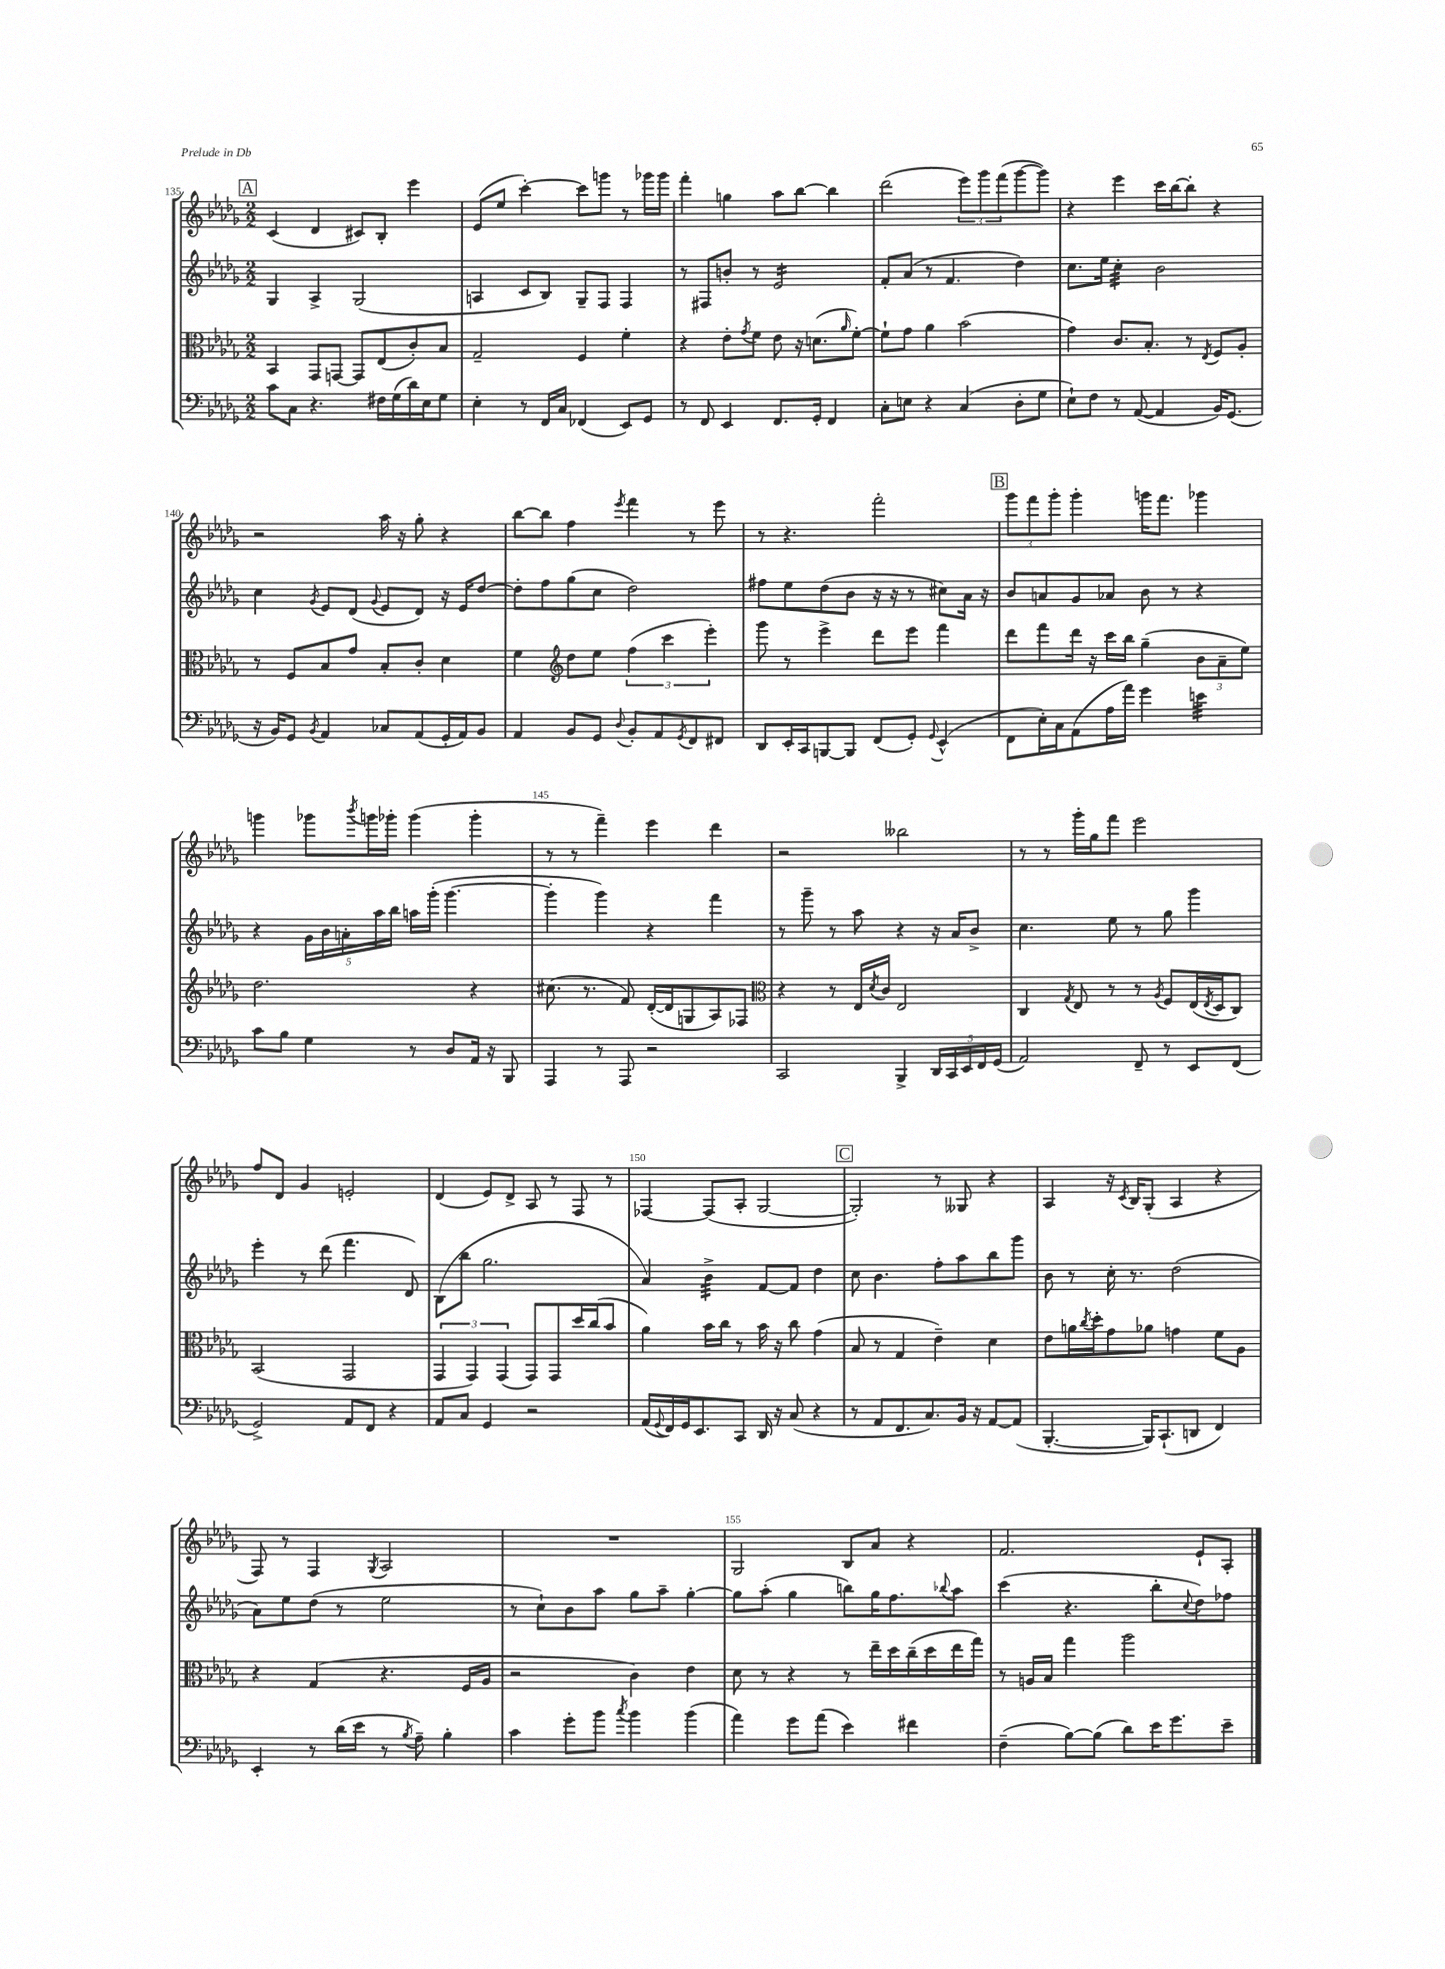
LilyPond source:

<<
\new StaffGroup <<
\new Staff = "s0" {
    \clef treble \key des \major \numericTimeSignature \time 2/2
    \mark \markup { \box "A" } c'4( des'4 cis'8) bes8-. ees'''4 |
    ees'8( ees''8 c'''4~-.) c'''8 g'''8 r8 ges'''16 ges'''16 |
    f'''4-. g''4 aes''8 bes''8~ bes''4 |
    des'''2( \tuplet 3/2 { ees'''8) ges'''8 f'''8( } ges'''8~ ges'''8) |
    r4 ees'''4 c'''16 bes''16~ bes''8-. r4 |
    r2 aes''16 r16 ges''8-. r4 |
    bes''8~ bes''8 f''4 \acciaccatura { ees'''8 } f'''4 r8 ees'''8 |
    r8 r4. f'''2-. |
    \mark \markup { \box "B" } \tuplet 3/2 { ges'''8 f'''8 ges'''8-. } ges'''4-. g'''16 f'''8. ges'''4 |
    g'''4 ges'''8 \acciaccatura { bes'''8 } g'''16 ges'''16-. ges'''4( ges'''4-. |
    r8 r8 f'''4--) ees'''4 des'''4 |
    r2 beses''2 |
    r8 r8 ges'''16-. ges''16 f'''8 ees'''2 |
    f''8 des'8 ges'4 e'2-. |
    des'4( ees'8) des'8-> aes8 r8 f8 r8 |
    fes4~ fes8( aes8-. ges2~ |
    \mark \markup { \box "C" } ges2-.) r8 geses8 r4 |
    aes4 r16 \acciaccatura { c'8 } bes16 ges8-.( aes4 r4 |
    f8) r8 f4 \acciaccatura { ges8 } aes2 |
    R1 |
    ges2 bes8 aes'8 r4 |
    f'2. ees'8-! aes8-. \bar "|." |
}
\new Staff = "s1" {
    \clef treble \key des \major \numericTimeSignature \time 2/2
    \mark \markup { \box "A" } ges4 aes4-> ges2( |
    a4 c'8 bes8) ges8-- f8 f4 |
    r8 fis8 b'8-. r8 ees'2:16 |
    f'8-. aes'8( r8 f'4. des''4) |
    c''8. ees''16 c''4:32-. bes'2 |
    c''4 \acciaccatura { ges'8 } ees'8 des'8( \appoggiatura { ges'8 } ees'8 des'8) r16 ees'16 des''8~ |
    des''8-. f''8 ges''8( c''8 des''2) |
    fis''8 ees''8 des''8( bes'8 r16 r16 r8 cis''8) aes'16 r16 |
    \mark \markup { \box "B" } bes'8 a'8 ges'8 aes'8 bes'8 r8 r4 |
    r4 \tuplet 5/4 { ges'16 bes'16 a'16-. aes''16 bes''16 } a''16 ges'''16-.( ges'''4.~ |
    ges'''4-. ges'''4) r4 f'''4 |
    r8 ges'''8-- r8 aes''8 r4 r16 aes'16 bes'8-> |
    c''4. ees''8 r8 ges''8 ges'''4 |
    ees'''4-. r8 des'''8( f'''4. des'8) |
    bes8( bes''8 ges''2. |
    aes'4) bes'4:32-> f'8~ f'8 des''4 |
    \mark \markup { \box "C" } c''8 bes'4. f''8-. aes''8 bes''8 ges'''8 |
    bes'8 r8 c''16-. r8. des''2( |
    aes'8) ees''8 des''8( r8 ees''2 |
    r8 c''8-!) bes'8 aes''8 ges''8 aes''8-- ges''4~-. |
    ges''8 aes''8-.( ges''4 b''8) ges''16 f''8. \appoggiatura { bes''8 } aes''8 |
    c'''4( r4. bes''8-. \appoggiatura { c''8 } des''8) fes''8 \bar "|." |
}
\new Staff = "s2" {
    \clef alto \key des \major \numericTimeSignature \time 2/2
    \mark \markup { \box "A" } bes,4 ges,8 g,8~ g,8 ees8( c'8-.) bes8 |
    ges2-- f4 f'4-. |
    r4 ees'8-. \acciaccatura { ges'8 } f'8 ees'8 r16 d'8.( \grace { aes'16 } f'8~-.) |
    f'8-! ges'8 aes'4 bes'2( |
    ges'4) c'8. bes8.-. r8 \acciaccatura { ees8 } f8 aes8-. |
    r8 f8 bes8 ges'8 bes8-. c'8-. des'4 |
    f'4 \clef treble des''8 ees''8 \tuplet 3/2 { f''4( c'''4 ees'''4-.) } |
    ges'''8 r8 ees'''4-> des'''8 ees'''8 f'''4 |
    \mark \markup { \box "B" } des'''8 f'''8 des'''16 r16 c'''16 bes''16 ges''4--( \tuplet 3/2 { bes'8 aes'8-- ees''8) } |
    des''2. r4 |
    cis''8.( r8. f'8) des'16~-.( des'16 g8 aes8) fes8 |
    \clef alto r4 r8 ees16 \acciaccatura { des'8 } c'16 ees2 |
    c4 \acciaccatura { ges8 } ees8 r8 r8 \acciaccatura { aes8 } f8 ees16( \acciaccatura { ees8 } des16 c8) |
    bes,2( ges,2 |
    \tuplet 3/2 { ges,4 ges,4) ges,4( } ges,8) ges,8 des''16 c''16( bes'8 |
    aes'4) bes'16 c''16 r8 bes'16 r16 c''8 ges'4( |
    \mark \markup { \box "C" } bes8 r8 ges4 ees'4--) des'4 |
    ees'8 a'16 \acciaccatura { c''8 } des''16-. ges'8 aes'8 g'4 f'8 aes8 |
    r4 ges4( r4. f16 aes16 |
    r2 c'4) ees'4 |
    des'8 r8 r4 r8 ees''16-- des''16 c''16--( des''16 ees''16 ges''16) |
    r8 a16 bes16 ges''4 aes''2 \bar "|." |
}
\new Staff = "s3" {
    \clef bass \key des \major \numericTimeSignature \time 2/2
    \mark \markup { \box "A" } c'8 c8 r4. fis16 ges16( des'16) ees16 ges8 |
    ees4-. r8 f,16 c16 fes,4( ees,8) ges,8 |
    r8 f,8 ees,4 f,8. ges,16-. f,4 |
    c8-. e8 r4 c4( des8-. ges8 |
    ees8-!) f8 r8 aes,8~( aes,4 bes,16) ges,8.( |
    r16 bes,16) ges,8 \acciaccatura { bes,8 } aes,4 ces8 aes,8( ges,16-. aes,16) bes,8 |
    aes,4 bes,8 ges,8 \appoggiatura { des8 } bes,8-. aes,8 \acciaccatura { ges,8 } f,8 fis,8 |
    des,8 ees,16-. c,16 b,,8~ b,,8 f,8( ges,8-.) \appoggiatura { ges,8 } ees,4-^( |
    \mark \markup { \box "B" } f,8 ees16-.) c16 aes,8( aes16 aes'16) ges'4 e'4:32 |
    c'8 bes8 ges4 r8 des8 aes,16 r16 bes,,8 |
    aes,,4 r8 aes,,8 r2 |
    c,2 bes,,4-> \tuplet 5/4 { des,16 c,16 ees,16 f,16 ges,16( } |
    aes,2) f,8-- r8 ees,8 f,8( |
    ges,2->) aes,8 f,8 r4 |
    aes,8 c8 ges,4 r2 |
    aes,16( \appoggiatura { ges,8 } f,16) ges,16 ees,8. c,8 des,16 r16 c8( r4 |
    \mark \markup { \box "C" } r8 aes,8 f,8. c8.) bes,16 r16 aes,8~ aes,8( |
    bes,,4.~-. bes,,16) c,8.-!( d,8 f,4) |
    ees,4-. r8 des'16( ees'16 r8 \acciaccatura { bes8 } aes8--) bes4-. |
    c'4 ges'8-. bes'8 \acciaccatura { c''8 } bes'4 bes'4( |
    aes'4) ges'8 aes'8( ees'4) fis'4 |
    f4--( bes8~) bes8( des'8) ees'16 ges'8. ees'8-- \bar "|." |
}
>>
>>
\layout { \context { \Score currentBarNumber = #135 \override BarNumber.break-visibility = ##(#f #t #t) barNumberVisibility = #(every-nth-bar-number-visible 5) } }
